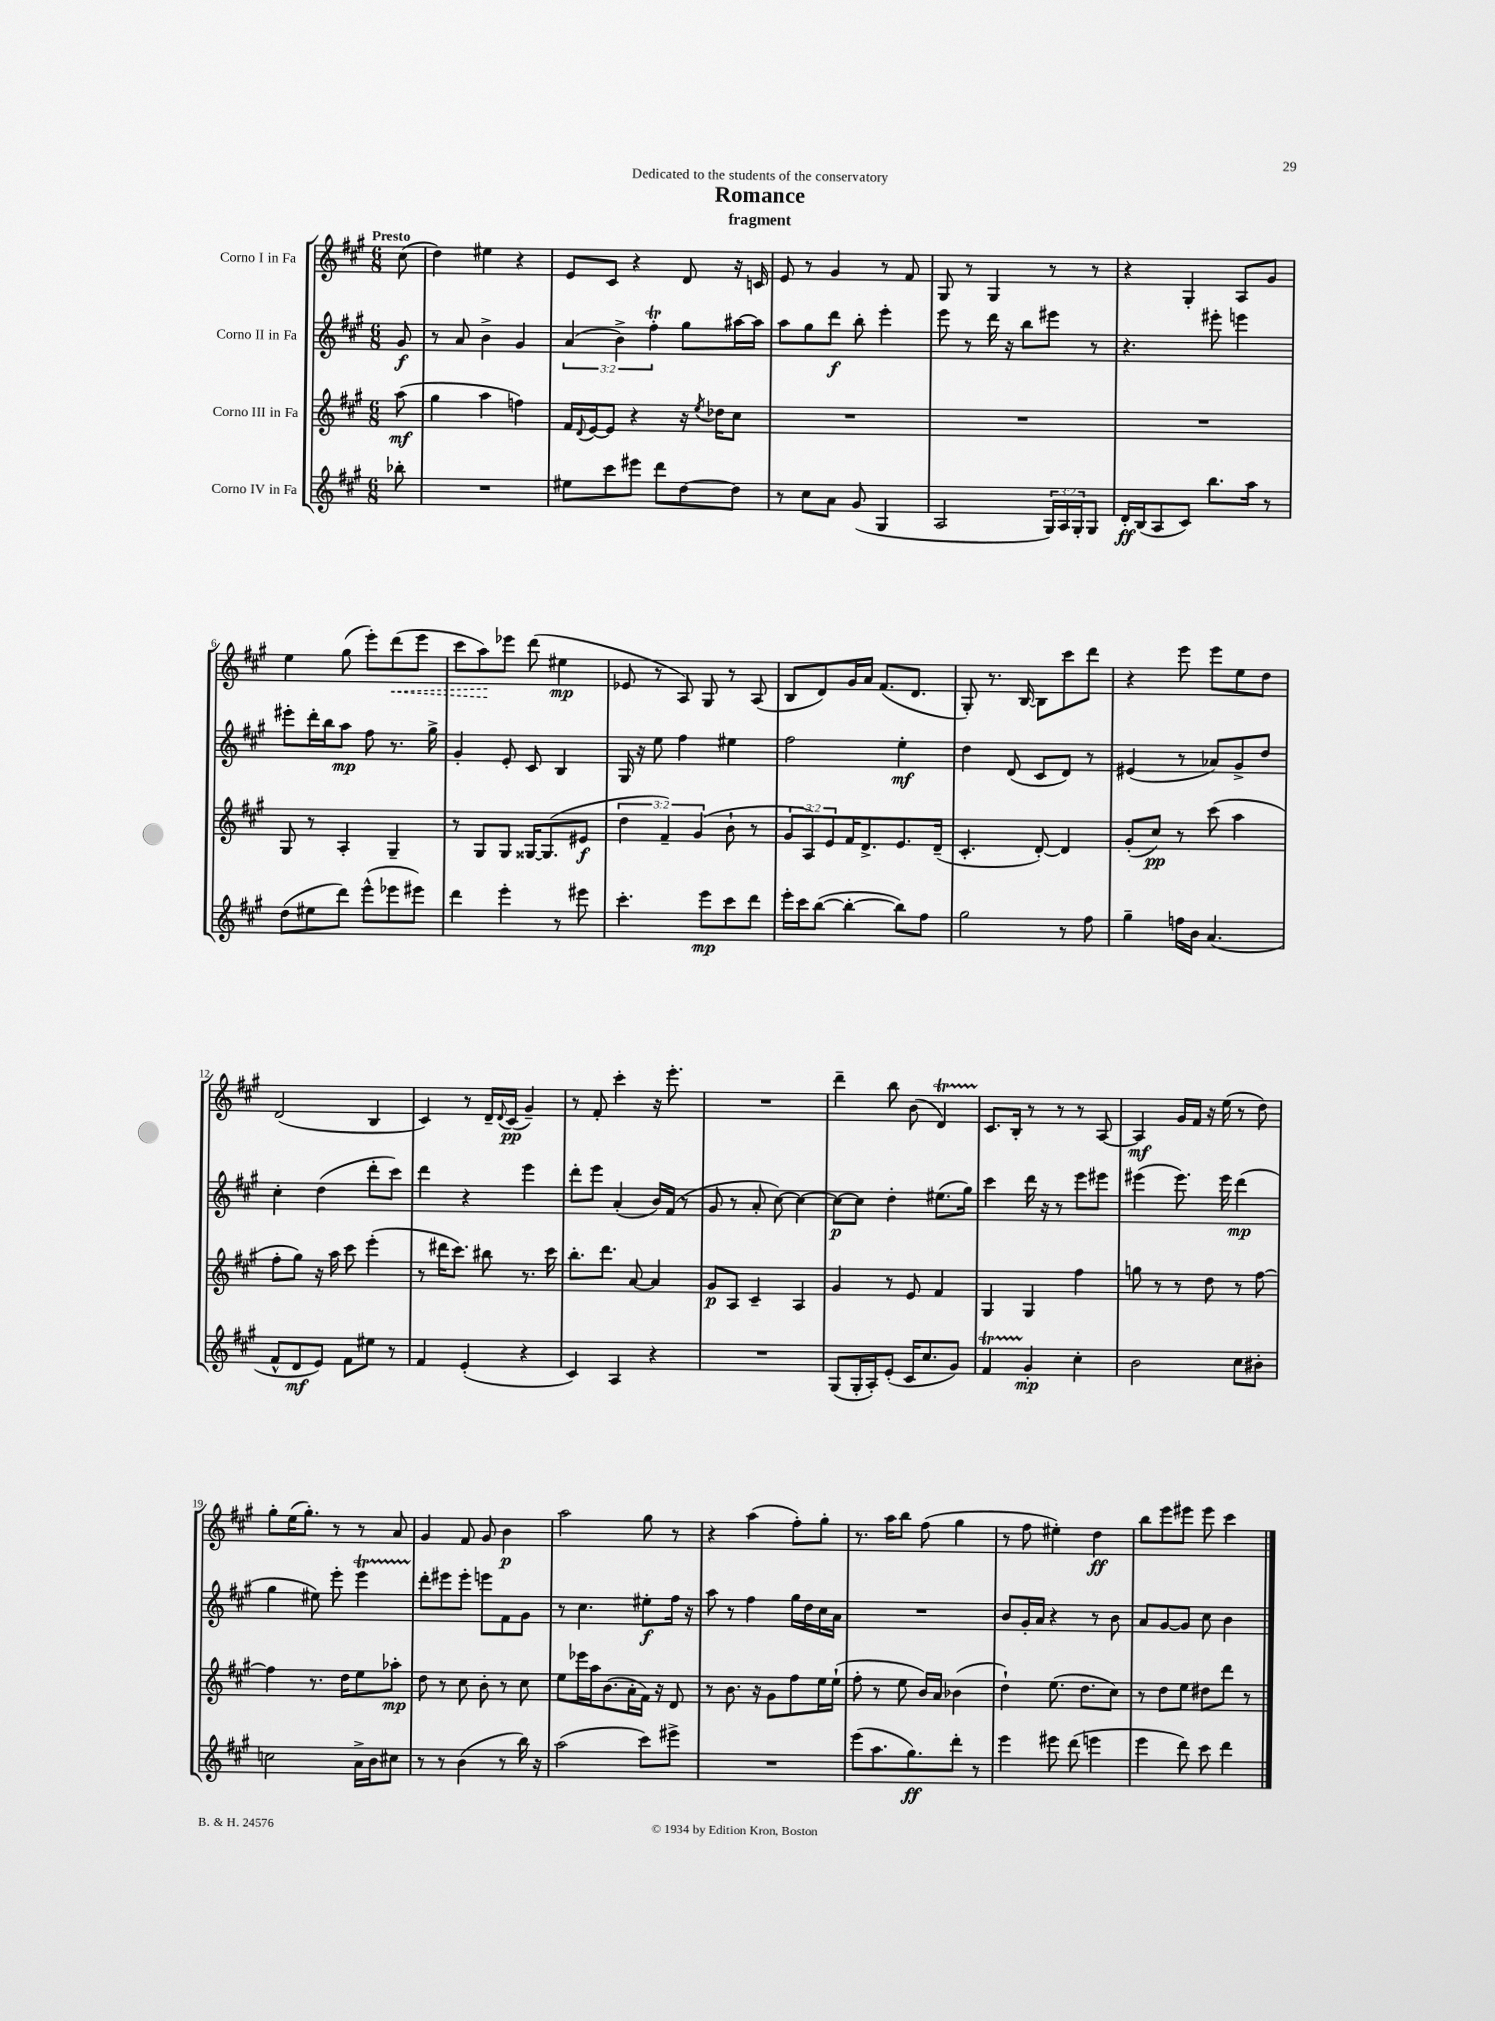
\header { title = "Romance" subtitle = "fragment" dedication = "Dedicated to the students of the conservatory" }
<<
\new StaffGroup <<
\new Staff = "s0" \with { instrumentName = "Corno I in Fa" } {
    \clef treble \key a \major \numericTimeSignature \time 6/8 \partial 8 \tempo "Presto"
    cis''8( |
    d''4) eis''4 r4 |
    e'8 cis'8 r4 d'8 r16 c'16 |
    e'8 r8 gis'4 r8 fis'8 |
    gis8 r8 gis4 r8 r8 |
    r4 gis4-. a8 gis'8 |
    e''4 gis''8( e'''8-.) \once \override Hairpin.style = #'dashed-line d'''8\<( e'''8 |
    cis'''8 a''8\!) ees'''8 d'''8( eis''4\mp |
    ees'8 r8 a8) gis8 r8 a8( |
    b8 d'8) gis'16 a'16 fis'8.( d'8. |
    gis8-.) r8. b16~ b8 cis'''8 d'''8 |
    r4 e'''8 e'''8 e''8 d''8 |
    d'2( b4 |
    cis'4) r8 d'16-- \appoggiatura { d'8 } cis'16\pp( gis'4--) |
    r8 fis'8-. cis'''4-. r16 e'''8.-. |
    R2. |
    d'''4-- b''8 b'8( d'4\startTrillSpan) |
    cis'8.\stopTrillSpan b16-. r8 r8 r8 a8~ |
    a4\mf gis'16 fis'16 r16 e''16( r8 d''8) |
    gis''8-. e''16( gis''8.-.) r8 r8 a'8 |
    gis'4 fis'8 gis'8 b'4\p |
    a''2 gis''8 r8 |
    r4 a''4( fis''8-.) gis''8-. |
    r8. a''16 b''8 fis''8( gis''4 |
    r8 fis''8 eis''4-.) d''4\ff |
    b''8 e'''8 eis'''8 eis'''8 cis'''4 \bar "|." |
}
\new Staff = "s1" \with { instrumentName = "Corno II in Fa" } {
    \clef treble \key a \major \numericTimeSignature \time 6/8 \override Staff.TupletNumber.text = #tuplet-number::calc-fraction-text \partial 8
    gis'8\f |
    r8 a'8 b'4-> gis'4 |
    \tuplet 3/2 { a'4( b'4->) fis''4-.\trill } gis''8 ais''16~ ais''16 |
    a''8 gis''8 d'''8\f b''8-. e'''4-. |
    e'''8 r8 d'''16 r16 b''8 eis'''8 r8 |
    r4. eis'''8-. e'''4 |
    eis'''8-. d'''16-. b''16 a''8\mp fis''8 r8. gis''16-> |
    gis'4-. e'8-. cis'8 b4 |
    gis16 r16 e''8 fis''4 eis''4 |
    fis''2 e''4-.\mf |
    d''4 d'8( cis'8 d'8) r8 |
    eis'4( r8 aes'8) gis'8-> d''8 |
    cis''4-. d''4( d'''8-. cis'''8) |
    d'''4 r4 e'''4 |
    d'''8-. e'''8 a'4-.( b'16) fis'16( r8 |
    gis'8 r8 a'8-. cis''8~) cis''4~ |
    cis''8~\p cis''8 d''4-. eis''8.( gis''16) |
    cis'''4 d'''16 r16 r8 e'''8 eis'''8 |
    eis'''4( eis'''8.) eis'''16 d'''4\mp( |
    gis''4 eis''8) e'''8-. e'''4\startTrillSpan |
    d'''8-.\stopTrillSpan eis'''8 eis'''8-. e'''8 fis'8 gis'8 |
    r8 cis''4. eis''8-.\f fis''16 r16 |
    a''8 r8 fis''4 gis''16 d''16 cis''16 a'16 |
    R2. |
    b'8 gis'16-. a'16 r4 r8 b'8 |
    a'8 gis'8~ gis'8 cis''8 b'4 \bar "|." |
}
\new Staff = "s2" \with { instrumentName = "Corno III in Fa" } {
    \clef treble \key a \major \numericTimeSignature \time 6/8 \override Staff.TupletNumber.text = #tuplet-number::calc-fraction-text \partial 8
    a''8\mf( |
    gis''4 a''4 f''4) |
    fis'16 \appoggiatura { d'8 } e'16~ e'8 r4 r16 \acciaccatura { e''8 } des''16 cis''8 |
    R2. |
    R2. |
    R2. |
    gis8 r8 a4-. gis4-- |
    r8 gis8 gis8 gisis16~ gisis8.( eis'8\f |
    \tuplet 3/2 { d''4 fis'4--) gis'4( } b'8-! r8 |
    \tuplet 3/2 { gis'8 a8) e'8 } fis'16 d'8.-> e'8. d'16--( |
    cis'4.-. d'8~-.) d'4 |
    gis'8-.( cis''8\pp) r8 cis'''8( a''4 |
    fis''8-. gis''8) r16 a''16 cis'''8 e'''4-.( |
    r8 dis'''16 cis'''8.) bis''8 r8. cis'''16 |
    b''8.-. d'''8. a'8~ a'4 |
    gis'8\p a8 cis'4-- a4 |
    gis'4 r8 e'8 fis'4 |
    gis4 gis4 fis''4 |
    g''8 r8 r8 d''8 r8 fis''8~ |
    fis''4 r8. d''16 e''8 aes''8-.\mp |
    d''8 r8 cis''8 b'8-. r8 cis''8 |
    e''8 ees'''16 a''16 b'8.( a'16-. fis'16) r16 d'8 |
    r8 b'8. r16 gis'8 fis''8 e''16 e''16-!( |
    fis''8-. r8 e''8 b'16) a'16 bes'4( |
    d''4-!) e''8.( d''8. cis''8) |
    r8 d''8 e''8 dis''8 d'''8 r8 \bar "|." |
}
\new Staff = "s3" \with { instrumentName = "Corno IV in Fa" } {
    \clef treble \key a \major \numericTimeSignature \time 6/8 \override Staff.TupletNumber.text = #tuplet-number::calc-fraction-text \partial 8
    bes''8-. |
    R2. |
    eis''8 cis'''8 eis'''8 d'''8 d''8~ d''8 |
    r8 cis''8 a'8 gis'8( gis4 |
    a2 \tuplet 3/2 { gis16) a16 gis16-. } gis8 |
    d'16-.\ff b16( a8 cis'8) b''8. a''16 r8 |
    d''8( eis''8 d'''8) e'''8-^( ees'''8 eis'''8) |
    d'''4 e'''4-. r8 eis'''8 |
    cis'''4.-. e'''8\mp cis'''8 d'''8 |
    e'''16-. cis'''16 b''8~( b''4~-. b''8) fis''8 |
    gis''2 r8 fis''8 |
    gis''4-- f''16 b'16 a'4.( |
    fis'8-^ d'8\mf e'8) fis'8 eis''8 r8 |
    fis'4 e'4-.( r4 |
    cis'4) a4 r4 |
    R2. |
    gis8( gis16-. a16-.) e'8-.( cis'16 cis''8. gis'8) |
    fis'4\startTrillSpan gis'4-.\stopTrillSpan\mp cis''4-. |
    b'2 cis''8 bis'8-. |
    c''2 a'16-> b'16 cis''8 |
    r8 r8 b'4( r8 b''16) r16 |
    a''2( cis'''8) eis'''8-> |
    R2. |
    e'''8( a''8. gis''8.\ff) d'''8-. r8 |
    e'''4 eis'''8 d'''8( e'''4 |
    e'''4 d'''8) cis'''8 d'''4 \bar "|." |
}
>>
>>
